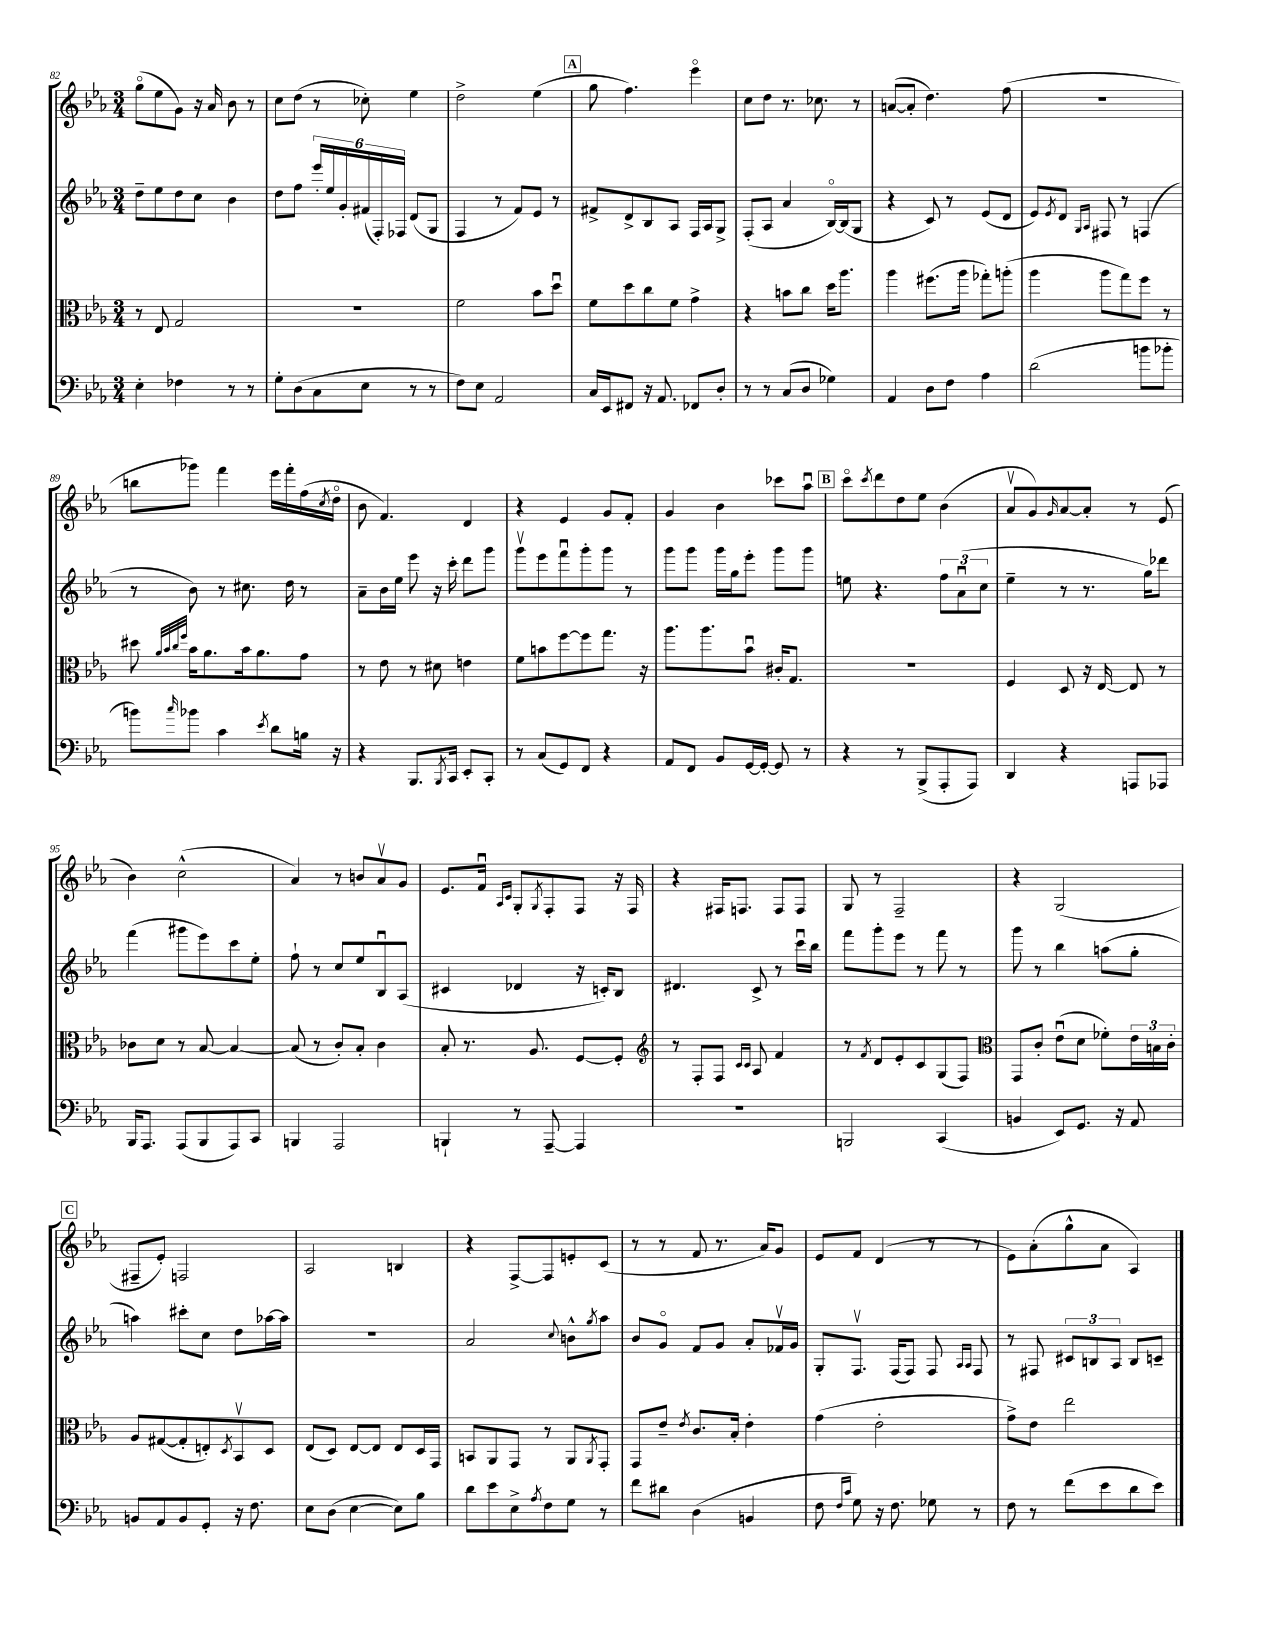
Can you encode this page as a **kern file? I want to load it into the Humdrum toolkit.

**kern	**kern	**kern	**kern
*part4	*part3	*part2	*part1
*staff4	*staff3	*staff2	*staff1
*clefF4	*clefC3	*clefG2	*clefG2
*k[b-e-a-]	*k[b-e-a-]	*k[b-e-a-]	*k[b-e-a-]
*M3/4	*M3/4	*M3/4	*M3/4
=82	=82	=82	=82
4E-'\	8r	8dd~\L	(8gg\L
.	8E-/	8ee-\	8ee-\
4F-X\	2G/	8dd\	8g\J)
.	.	8cc\J	16r
.	.	.	16a-/
8r	.	4b-\	8b-\
8r	.	.	8r
=83	=83	=83	=83
8G'\L	2.r	8dd\L	8cc\L
(8D\	.	8ff\J	(8dd\J
8C\	.	24eee-'/LL	8r
.	.	24ee-/	.
.	.	24g'/	.
8E-\J	.	(24f#X/	8cc-X'\)
.	.	24F'/)	.
.	.	24F-X/JJ	.
8r	.	(8d/L	4ee-\
8r	.	8G/J	.
=84	=84	=84	=84
8F\L)	2f\	4F/	2dd^\
8E-\J	.	.	.
2AA-/	.	8r	.
.	.	8f/L)	.
.	8b-\L	8e-/J	(4ee-\
.	8ddu\J	8r	.
!!LO:REH:place=s1:t=A
=85	=85	=85	=85
16C/LL	8f\L	8f#X^/L	8gg\
16EE-/J	.	.	.
8FF#X/J	8dd\	8d^/	4.ff\)
16r	8cc\	8B-/	.
8.AA-/	.	.	.
.	8f\J	8A-/J	.
8FF-X/L	4g^\	16F/LL	4eee-\
.	.	16A-/J	.
8D'/J	.	8G^/J	.
=86	=86	=86	=86
8r	4r	(8F'/L	8cc\L
8r	.	8A-/J	8dd\J
(8C/L	8bn\L	4a-/	8.r
8D/J	8cc\J	.	.
.	.	.	8.cc-X\
4G-X\)	16dd\KL	[16B-/LL)	.
.	8.aa-\J	(16B-/J]	.
.	.	8G/J	8r
=87	=87	=87	=87
4AA-/	4aa-\	4r	([8an/L
.	.	.	8a'/J]
8D\L	(8.ff#X\L	8c/)	4.dd\)
8F\J	.	8r	.
.	16aa-\Jk	.	.
4A-\	8gg-X'\L)	(8e-/L	.
.	(8aan'\J	8d/J	(8ff\
=88	=88	=88	=88
(2d\	4aa-\	8e-/L)	2.r
.	.	8qe-/	.
.	.	8d/J	.
.	.	16qqG/LL	.
.	.	16qqA-/JJ	.
.	8aa-\L	8F#X/	.
.	8gg\)	8r	.
8bn\L	8ff\J	(4Fn/	.
8b-X'\J	8r	.	.
!!LO:LB:g=z
=89	=89	=89	=89
8bn\L)	8dd#X\	8r	8bbn\L
.	32qqa-/LLL	.	.
.	32qqb-/	.	.
.	32qqcc/	.	.
16qqcc/	32qqff/JJJ	.	.
8b-X\J	16b-\KL	8b-\)	8ggg-X\J)
.	8.a-\	.	.
4c\	.	8r	4fff\
.	16b-\k	8.cc#X\	.
.	8.a-\	.	.
8qe-/	.	.	.
8d\L	.	.	16eee-\LL
.	.	16dd\	16fff'\
16Bn\Jk	8g\J	8r	(16ff\
.	.	.	8qcc/
16r	.	.	16dd\JJ
=90	=90	=90	=90
4r	8r	8a-~\L	8b-\
.	8e-\	16b-\L	4.f/)
.	.	16ee-\JJ	.
8.BBB-/L	8r	8eee-\	.
.	8d#X\	16r	.
8qBBB-/	.	.	.
16CC/Jk	.	16ccc'\	.
8EE-'/L	4en\	8ddd\L	4d/
8CC'/J	.	8ggg\J	.
=91	=91	=91	=91
8r	8f\L	8gggv\L	4r
(8C/L	8bn\	8eee-\	.
8GG/)	[8ff\	8fffu\	4e-/
8FF/J	8ff\]	8ggg'\	.
4r	8.gg\J	8ggg\J	8g/L
.	.	8r	8f'/J
.	16r	.	.
=92	=92	=92	=92
8AA-/L	8.aa-\L	8ggg\L	4g/
8FF/J	.	8ggg\J	.
.	8.aa-\	.	.
8BB-/L	.	16ggg\LL	4b-\
.	.	16gg\J	.
[16GG/L	8b-u\J	8eee-'\J	.
16GG'/JJ_	.	.	.
8GG/]	16c#X'/KL	8ggg\L	8ccc-X\L
.	8.G/J	.	.
8r	.	8ggg\J	8aa-u\J
!!LO:REH:place=s1:t=B
=93	=93	=93	=93
4r	2.r	8een\	8ccc\L
.	.	.	8qccc/
.	.	4.r	8ddd\
8r	.	.	8dd\
(8BBB-^/L	.	.	8ee-\J
8AAA-'/	.	12ff\L	(4b-\
.	.	(12a-u\	.
8AAA-/J)	.	.	.
.	.	12cc\J	.
=94	=94	=94	=94
4DD/	4F/	4ee-~\	8a-v/L
.	.	.	8g/)
.	.	.	16qqg/
4r	8D/	8r	[8a-/
.	16r	8.r	8a-'/J]
.	[16E-/	.	.
8AAAn/L	8E-/]	.	8r
.	.	16gg\KL)	.
8AAA-X/J	8r	8ddd-X\J	(8e-/
!!LO:LB:g=z
=95	=95	=95	=95
16BBB-/KL	8c-X\L	(4fff\	4b-\)
8.AAA-/J	.	.	.
.	8d\J	.	.
(8AAA-/L	8r	8ggg#X\L	(2cc^^\
8BBB-/	[8B-/	8eee-\)	.
8AAA-/)	4B-/_	8ccc\	.
8CC/J	.	8ee-'\J	.
=96	=96	=96	=96
4BBBn/	(8B-/]	8ff`\	4a-/)
.	8r	8r	.
2AAA-/	8c'/L)	8cc/L	8r
.	8B-'/J	8ee-/	8bn/L
.	4c\	8B-u/	8a-v/
.	.	(8A-/J	8g/J
=97	=97	=97	=97
4BBBn`/	8B-'/	4c#X/	8.e-/L
.	8.r	.	.
.	.	.	16fu/Jk
.	.	.	16qqA-/LL
.	.	.	16qqc/JJ
8r	.	4d-X/	8G'/L
.	8.A-/	.	.
.	.	.	8qG/
[8AAA-~/	.	.	8F'/
4AAA-/]	[8F/L	16r	8F/J
.	.	16cn'/KL)	.
.	8F'/J]	8B-/J	16r
.	.	.	16F/
=98	=98	=98	=98
*	*clefG2	*	*
2.r	8r	4.d#X/	4r
.	8F'/L	.	.
.	8F/J	.	16F#X/KL
.	.	.	8.Fn/J
.	16qqc/LL	.	.
.	16qqc/JJ	.	.
.	8A-/	8c^/	.
.	4f/	8r	8F/L
.	.	16cccu\LL	8F/J
.	.	16bb-\JJ	.
=99	=99	=99	=99
2BBBn/	8r	8fff\L	8G/
.	8qf/	.	.
.	8d/L	8ggg'\	8r
.	8e-'/	8eee-\J	2F~/
.	8c/	8r	.
(4CC/	(8G/	8fff\	.
.	8F/J)	8r	.
=100	=100	=100	=100
*	*clefC3	*	*
4BBn/	8GG/L	8ggg\	4r
.	8c'/J	8r	.
8EE-/L)	(8e-u\L	4bb-\	(2G/
8.GG/J	8d\J	.	.
.	8f-X'\L)	(8aan\L	.
16r	.	.	.
8AA-/	24e-\L	8gg'\J	.
.	24Bn\	.	.
.	24c'\JJ	.	.
!!LO:LB:g=z
!!LO:REH:place=s1:t=C
=101	=101	=101	=101
8BBn/L	8A-/L	4aan\)	8F#X~/L
8AA-/	([8G#X/	.	8e-'/J)
8BB/	8G#'/]	8ccc#X'\L	2Fn/
8GG'/J	8En'/)	8cc\J	.
.	8qD/	.	.
16r	8BB-v/	8dd\L	.
8.F\	.	.	.
.	8D/J	[16aa-X\L	.
.	.	16aa-\JJ]	.
=102	=102	=102	=102
8E-\L	(8E-/L	2.r	2A-/
(8D\J	8D/J)	.	.
[4E-\	[8E-/L	.	.
.	8E-/J]	.	.
8E-\L])	8E-/L	.	4Bn/
8B-\J	16D/L	.	.
.	16GG/JJ	.	.
=103	=103	=103	=103
8d\L	8BBn/L	2a-/	4r
8e-\	8AA-/	.	.
8E-^\	8GG/J	.	[8F^/L
8qA-/	.	.	.
8F\	8r	.	8F/]
.	.	8qqcc/	.
8G\J	8AA-/L	8bn^^\L	8en'/
.	8qAA-/	8qgg/	.
8r	8GG'/J	8aa-\J	(8c/J
=104	=104	=104	=104
8f\L	8GG/L	8b-/L	8r
8d#X\J	8e-~/J	8g/J	8r
.	8qe-/	.	.
(4D\	8.c/L	8f/L	8f/
.	.	8g/J	8.r
.	16B-'/Jk	.	.
4BBn/	4e-'\	8a-'/L	.
.	.	.	16a-/KL)
.	.	16f-Xv/L	8g/J
.	.	16g/JJ	.
=105	=105	=105	=105
8F\	(4g\	8G'/L	8e-/L
16qqF/LL	.	.	.
16qqc/JJ	.	.	.
8G\)	.	8.Fv/J	8f/J
16r	2e-'\	.	(4d/
8.F\	.	(16F/KL	.
.	.	8F/J)	.
8G-X\	.	8F/	8r
.	.	16qqA-/LL	.
.	.	16qqA-/JJ	.
8r	.	8F/	8r
=106	=106	=106	=106
8F\	8g^\L)	8r	8e-\L)
8r	8e-\J	8F#X/	(8a-'\
(8f\L	2ee-\	12c#X/L	8gg^^\
.	.	12Bn/	.
8e-\	.	.	8a-\J
.	.	12A-/J	.
8d\	.	8B/L	4A-/)
8e-\J)	.	8cn~/J	.
==	==	==	==
*-	*-	*-	*-
